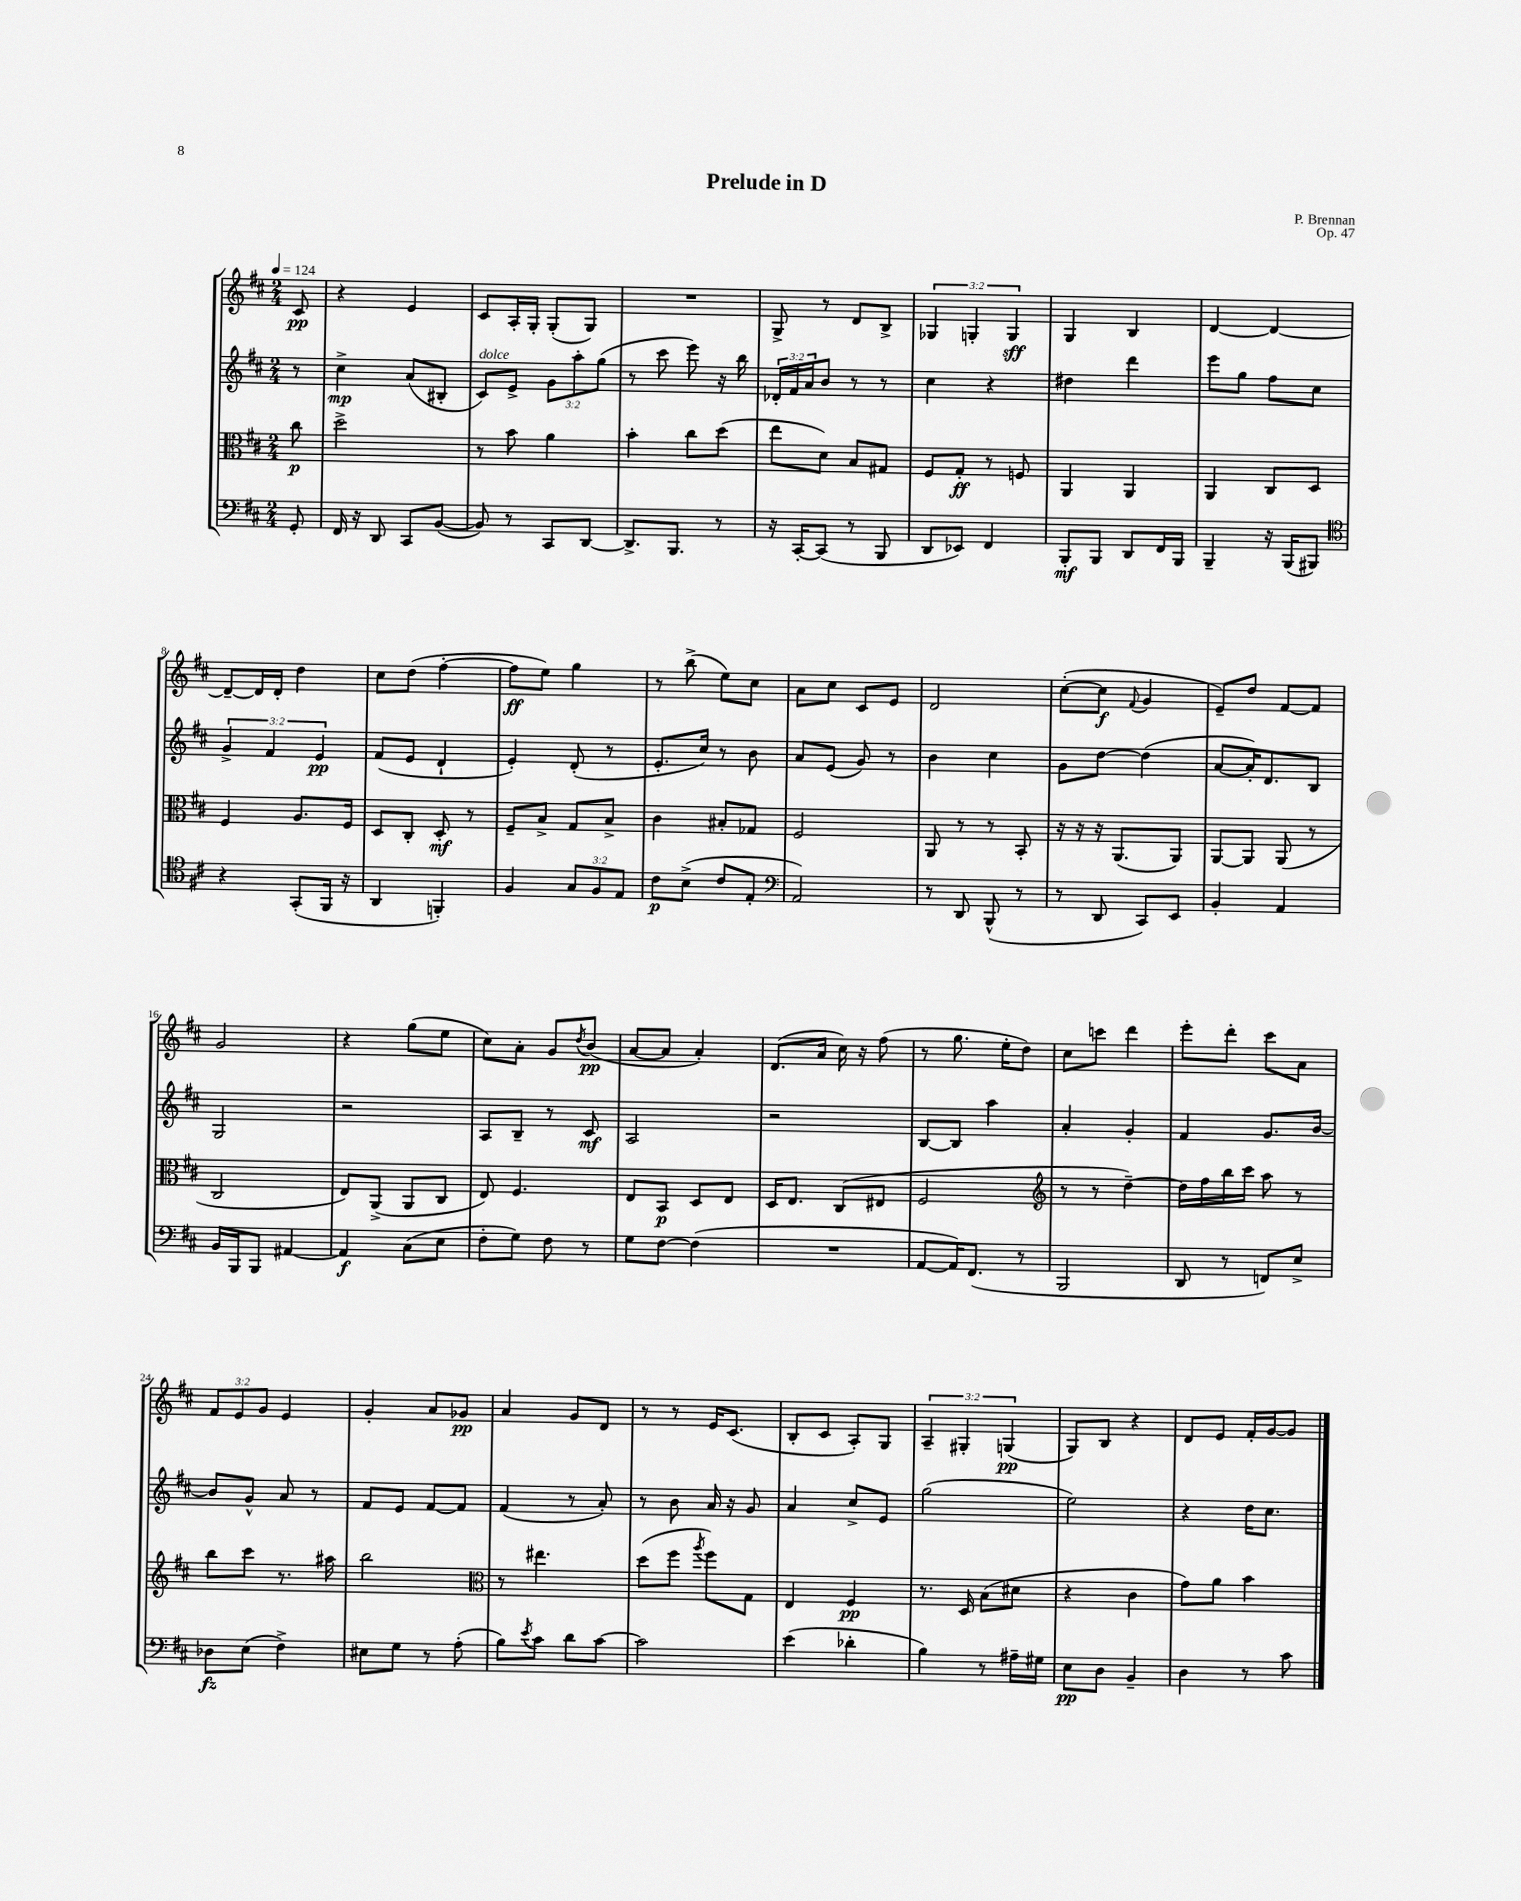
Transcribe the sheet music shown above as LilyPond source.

\header { title = "Prelude in D" composer = "P. Brennan" opus = "Op. 47" }
<<
\new StaffGroup <<
\new Staff = "s0" {
    \clef treble \key d \major \numericTimeSignature \time 2/4 \override Staff.TupletNumber.text = #tuplet-number::calc-fraction-text \partial 8 \tempo 4 = 124
    cis'8\pp |
    r4 e'4 |
    cis'8 a16-. g16-. g8-.( g8) |
    R2 |
    g8-> r8 d'8 b8-> |
    \tuplet 3/2 { ges4 g4-. g4\sff } |
    g4 b4 |
    d'4~ d'4~ |
    d'8~-- d'16 d'16-. d''4 |
    cis''8 d''8( fis''4~-. |
    fis''8\ff e''8) g''4 |
    r8 b''8->( e''8) cis''8 |
    a'8 cis''8 cis'8 e'8 |
    d'2 |
    cis''8~-.( cis''8\f \appoggiatura { fis'8 } g'4 |
    e'8--) d''8 fis'8~ fis'8 |
    g'2 |
    r4 g''8( e''8 |
    cis''8) a'8-. g'8 \acciaccatura { d''8 } b'8\pp( |
    a'8~ a'8 a'4-.) |
    d'8.( a'16 cis''16) r16 fis''8( |
    r8 g''8. e''16-. d''8) |
    cis''8 c'''8 d'''4 |
    e'''8-. d'''8-. cis'''8 a'8 |
    \tuplet 3/2 { fis'8 e'8 g'8 } e'4 |
    g'4-. a'8 ges'8\pp |
    a'4 g'8 d'8 |
    r8 r8 e'16 cis'8.( |
    b8-. cis'8 a8-.) g8 |
    \tuplet 3/2 { a4-- gis4-. g4\pp( } |
    g8) b8 r4 |
    d'8 e'8 fis'16-. g'16~ g'8 \bar "|." |
}
\new Staff = "s1" {
    \clef treble \key d \major \numericTimeSignature \time 2/4 \override Staff.TupletNumber.text = #tuplet-number::calc-fraction-text \partial 8
    r8 |
    cis''4->\mp a'8( bis8-. |
    cis'8^\markup { \italic "dolce" }) e'8-> \tuplet 3/2 { g'8 a''8-. g''8( } |
    r8 cis'''8 e'''8) r16 b''16 |
    \tuplet 3/2 { des'16-. fis'16 a'16 } b'8 r8 r8 |
    cis''4 r4 |
    dis''4 d'''4 |
    e'''8 g''8 fis''8 cis''8 |
    \tuplet 3/2 { g'4-> fis'4 e'4\pp } |
    fis'8( e'8 d'4-! |
    e'4-.) d'8-.( r8 |
    e'8.-. cis''16) r8 b'8 |
    a'8 e'8( g'8) r8 |
    b'4 cis''4 |
    g'8 d''8~ d''4( |
    a'8~ a'16-.) d'8. b8 |
    g2 |
    r2 |
    a8 b8-- r8 cis'8\mf |
    a2 |
    r2 |
    b8~ b8 a''4 |
    a'4-. g'4-. |
    fis'4 g'8. b'16~ |
    b'8 g'8-^ a'8 r8 |
    fis'8 e'8 fis'8~ fis'8 |
    fis'4( r8 a'8-.) |
    r8 b'8 a'16 r16 g'8 |
    a'4 cis''8-> e'8 |
    g''2( |
    e''2) |
    r4 d''16 cis''8. \bar "|." |
}
\new Staff = "s2" {
    \clef alto \key d \major \numericTimeSignature \time 2/4 \partial 8
    cis''8\p |
    d''2-> |
    r8 b'8 a'4 |
    b'4-. cis''8 d''8( |
    e''8 d'8) b8 gis8 |
    fis8 g8-.\ff r8 f8 |
    a,4 a,4 |
    a,4 cis8 d8 |
    fis4 a8. fis16 |
    d8 cis8-. d8-.\mf r8 |
    fis8-- b8-> g8 b8-> |
    cis'4 bis8-. ges8 |
    fis2 |
    a,8 r8 r8 b,8-. |
    r16 r16 r16 a,8.( a,8) |
    a,8~ a,8 a,8( r8 |
    cis2 |
    e8) a,8->( a,8 cis8 |
    e8) fis4. |
    e8 b,8\p d8 e8 |
    d16 e8. cis8( eis8 |
    fis2 |
    \clef treble r8 r8 d''4~--) |
    d''16 fis''16 b''16 cis'''16 a''8 r8 |
    b''8 cis'''8 r8. ais''16 |
    b''2 |
    \clef alto r8 eis''4. |
    d''8( fis''8 \acciaccatura { a''8 } fis''8) g8 |
    e4 fis4\pp |
    r8. d16 b8( dis'8 |
    r4 cis'4 |
    g'8) a'8 b'4 \bar "|." |
}
\new Staff = "s3" {
    \clef bass \key d \major \numericTimeSignature \time 2/4 \override Staff.TupletNumber.text = #tuplet-number::calc-fraction-text \partial 8
    g,8-. |
    fis,16 r16 d,8 cis,8 b,8~( |
    b,8) r8 cis,8 d,8~ |
    d,8.-> b,,8. r8 |
    r16 cis,16~-. cis,8( r8 b,,8 |
    d,8 ees,8) fis,4 |
    b,,8-.\mf b,,8 d,8 fis,16 b,,16 |
    b,,4-- r16 b,,16( bis,,8) |
    \clef tenor r4 g,8-.( fis,16 r16 |
    a,4 f,4-.) |
    fis4 \tuplet 3/2 { g8 fis8 e8 } |
    cis'8\p b8->( cis'8 e8-. |
    \clef bass a,2) |
    r8 d,8 b,,8-^( r8 |
    r8 d,8 cis,8) e,8 |
    b,4-. a,4 |
    b,16 b,,16 b,,8 ais,4~ |
    ais,4\f cis8( e8 |
    fis8-. g8) fis8 r8 |
    g8 fis8~ fis4( |
    R2 |
    a,8~ a,16) fis,8.( r8 |
    b,,2 |
    d,8 r8 f,8) e8-> |
    des8\fz e8( fis4->) |
    eis8 g8 r8 a8-.( |
    b8) \acciaccatura { e'8 } cis'8 d'8 cis'8~ |
    cis'2 |
    e'4( des'4-. |
    b4) r8 ais16-- gis16 |
    e8\pp d8 b,4-- |
    d4 r8 cis'8 \bar "|." |
}
>>
>>
